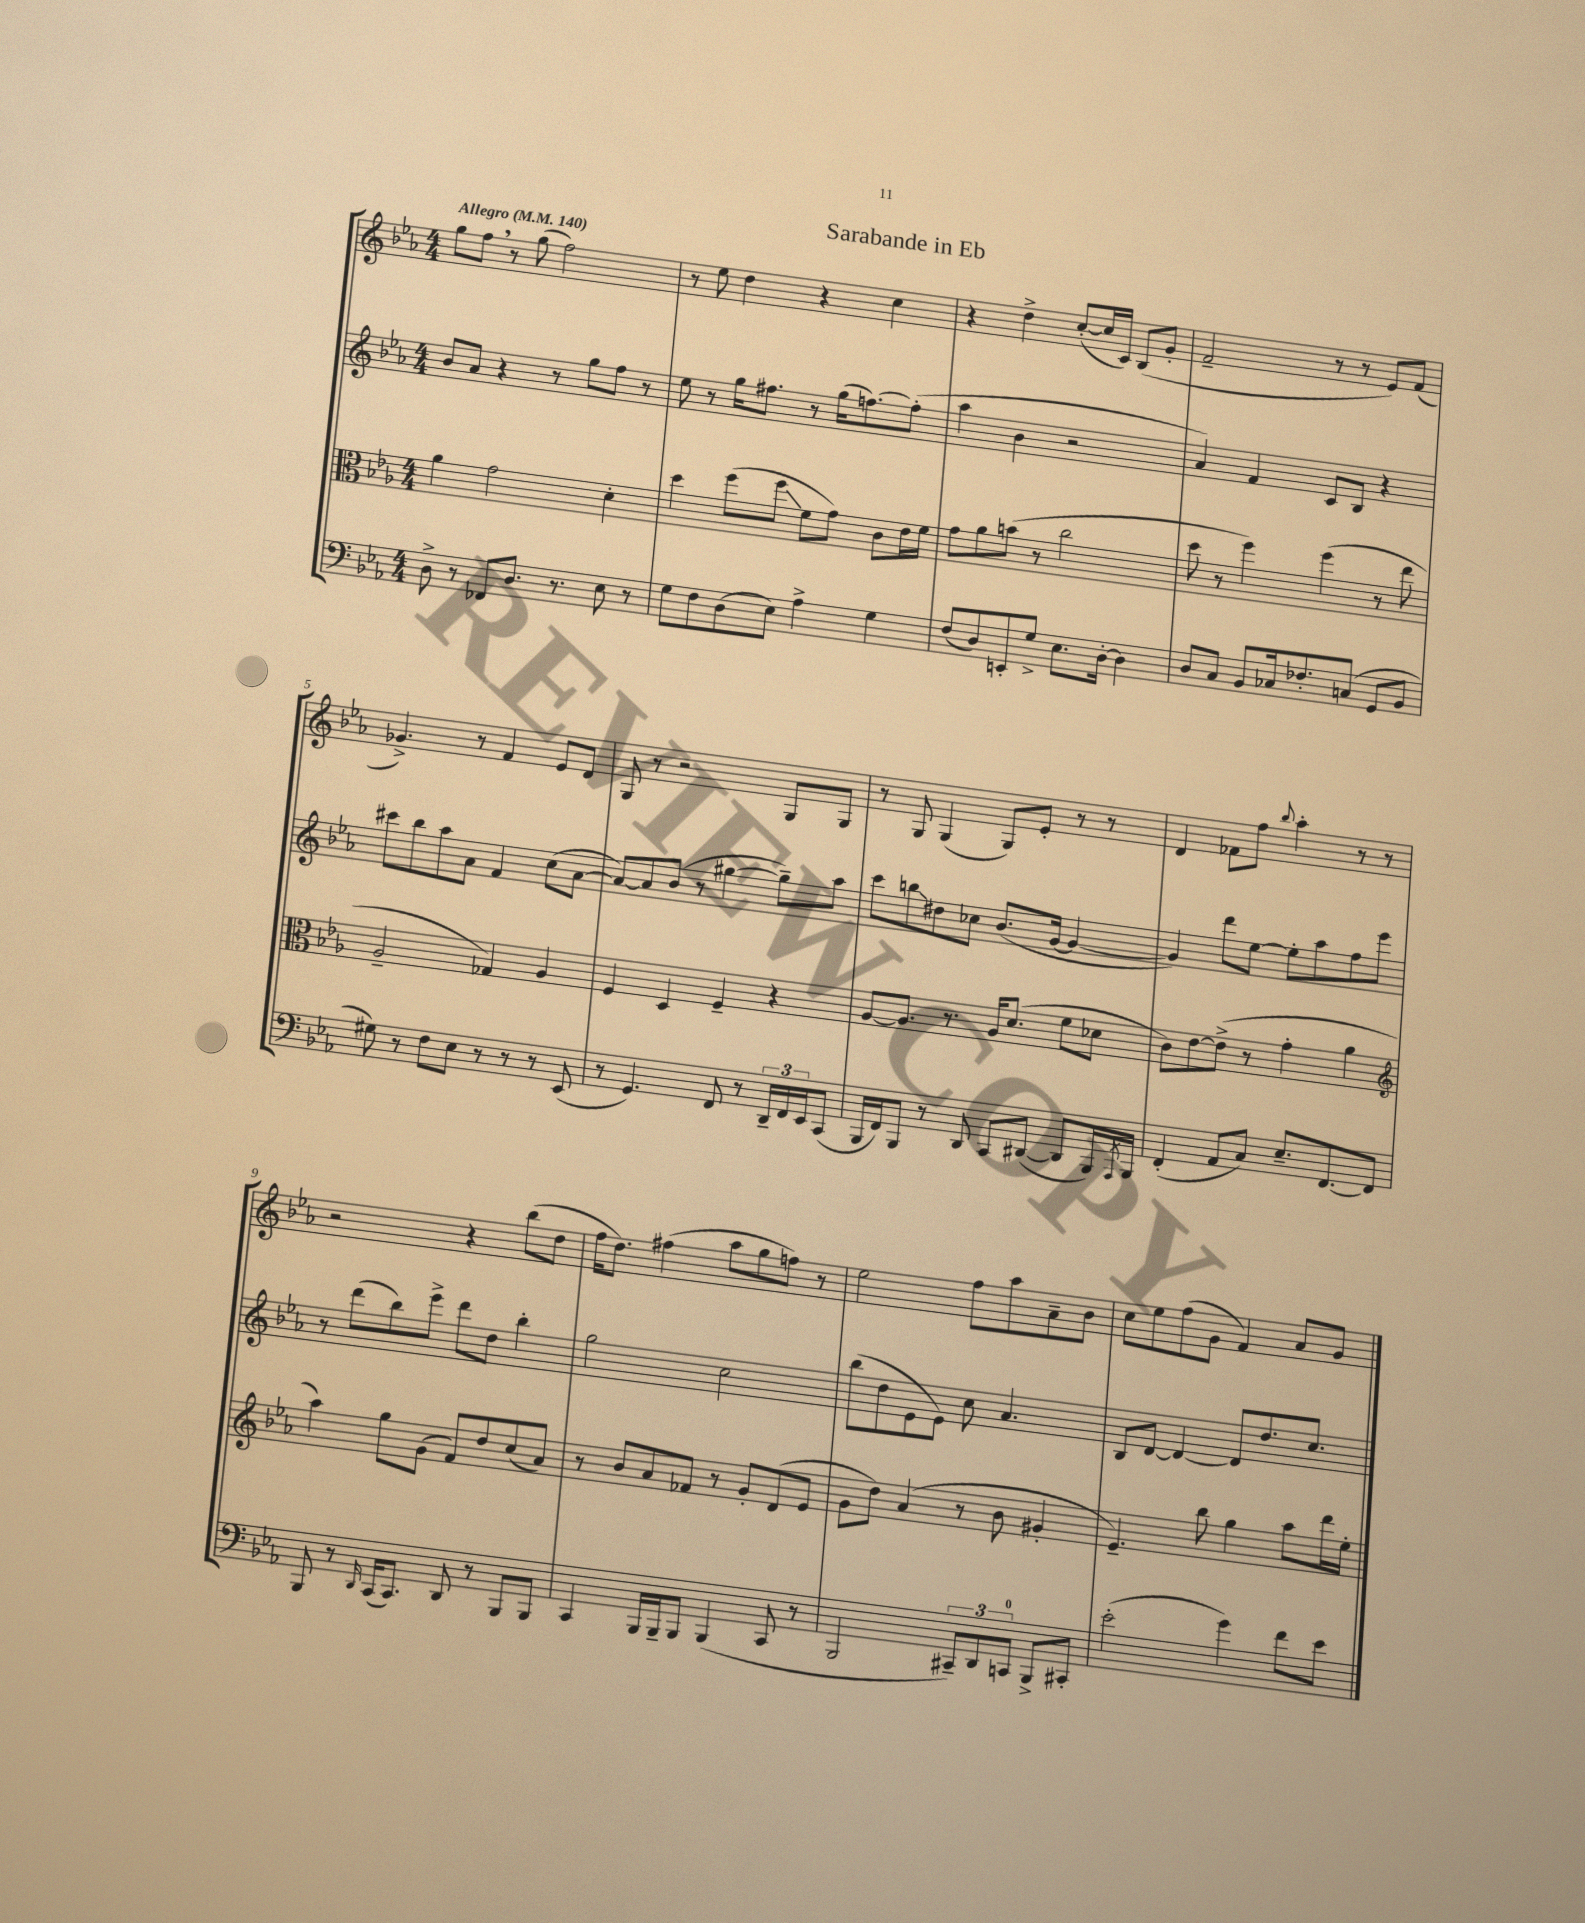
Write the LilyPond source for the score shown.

\header { title = "Sarabande in Eb" }
<<
\new StaffGroup <<
\new Staff = "s0" {
    \clef treble \key ees \major \numericTimeSignature \time 4/4 \tempo "Allegro" 4 = 140
    g''8 f''8 \breathe r8 g''8( f''2) |
    r8 ees''8 d''4 r4 c''4 |
    r4 d''4-> c''8~-.( c''16 c'16) bes8( g'8-. |
    f'2-- r8 r8 ees'8) f'8( |
    ges'4.->) r8 f'4 ees'8 d'8 |
    g8 r8 r2 g8 g8 |
    r8 g8 g4( g8) ees'8-. r8 r8 |
    d'4 fes'8 f''8 \appoggiatura { bes''8 } aes''4-. r8 r8 |
    r2 r4 bes''8( d''8 |
    f''16 d''8.) fis''4( aes''8 g''8 f''8) r8 |
    ees''2 f''8 aes''8 aes'8-- bes'8 |
    c''8 ees''8 f''8( g'8 f'4) aes'8 g'8 \bar "|." |
}
\new Staff = "s1" {
    \clef treble \key ees \major \numericTimeSignature \time 4/4
    bes'8 aes'8 r4 r8 g''8 f''8 r8 |
    ees''8 r8 g''16 fis''8. r8 g''16( f''8.~) f''8-.( |
    aes''4 bes'4 r2 |
    aes'4) f'4 c'8 bes8 r4 |
    cis'''8 bes''8 aes''8 aes'8 f'4 c''8( aes'8~ |
    aes'8~) aes'8 bes'8( r8 gis''4~ gis''8--) aes''8 |
    c'''8 b''8\glissando dis''8 ces''8 bes'8.( g'16~ g'4~ |
    g'4) d'''8 ees''8~ ees''8-. aes''8 f''8 ees'''8 |
    r8 d'''8( bes''8) ees'''8-> d'''8 d''8 bes''4-. |
    g''2 c''2 |
    bes''8( d''8 ees'8 ees'8) c''8 aes'4. |
    bes8 d'8~ d'4~ d'8 d''8. c''8. \bar "|." |
}
\new Staff = "s2" {
    \clef alto \key ees \major \numericTimeSignature \time 4/4
    aes'4 g'2 d'4-. |
    d''4 f''8( f''8\glissando f'8 g'8) c'8 ees'16 f'16 |
    g'8 aes'8 b'8( r8 c''2 |
    d''8 r8 f''4) f''4( r8 ees''8 |
    aes2-- ges4) aes4 |
    f4 d4 f4-- r4 |
    aes8~ aes8. r8. aes16 d'8.( f'8 des'8 |
    c'8) ees'8~ ees'8->( r8 g'4-. aes'4 |
    \clef treble aes''4) g''8 g'8( f'8) d''8 c''8( aes'8) |
    r8 bes'8 aes'8 fes'8 r8 g'8-. d'8( ees'8 |
    g'8 d''8) aes'4( r8 bes'8 gis'4-. |
    ees'4.--) bes''8 g''4 aes''8 d'''16 ees''16-. \bar "|." |
}
\new Staff = "s3" {
    \clef bass \key ees \major \numericTimeSignature \time 4/4
    d8-> r8 fes,8 d8. r8. ees8 r8 |
    g8 f8 d8( ees8) aes4-> g4 |
    f8( d8) e,8-. g8-> ees8. d16~-. d4 |
    d8 c8 bes,8 ces16 fes8.-. c8( g,8 bes,8 |
    gis8) r8 f8 ees8 r8 r8 r8 ees,8( |
    r8 g,4.) f,8 r8 \tuplet 3/2 { d,16-- f,16 ees,16 } c,8( |
    bes,,16 f,16) bes,,8 r8 d,8 c,8 dis,8~( dis,8 bes,,16) \acciaccatura { aes,,8 } bes,,16 |
    f,4-.( aes,8 c8) ees8.-- f,8.~ f,8 |
    bes,,8 r8 \grace { d,16 } c,16( c,8.) d,8 r8 bes,,8 bes,,8 |
    c,4 bes,,16 bes,,16-- bes,,8 bes,,4( c,8 r8 |
    bes,,2 \tuplet 3/2 { cis,8--) d,8 c,8-0 } bes,,8-> cis,8-. |
    ees'2-.( g'4) f'8 ees'8 \bar "|." |
}
>>
>>
